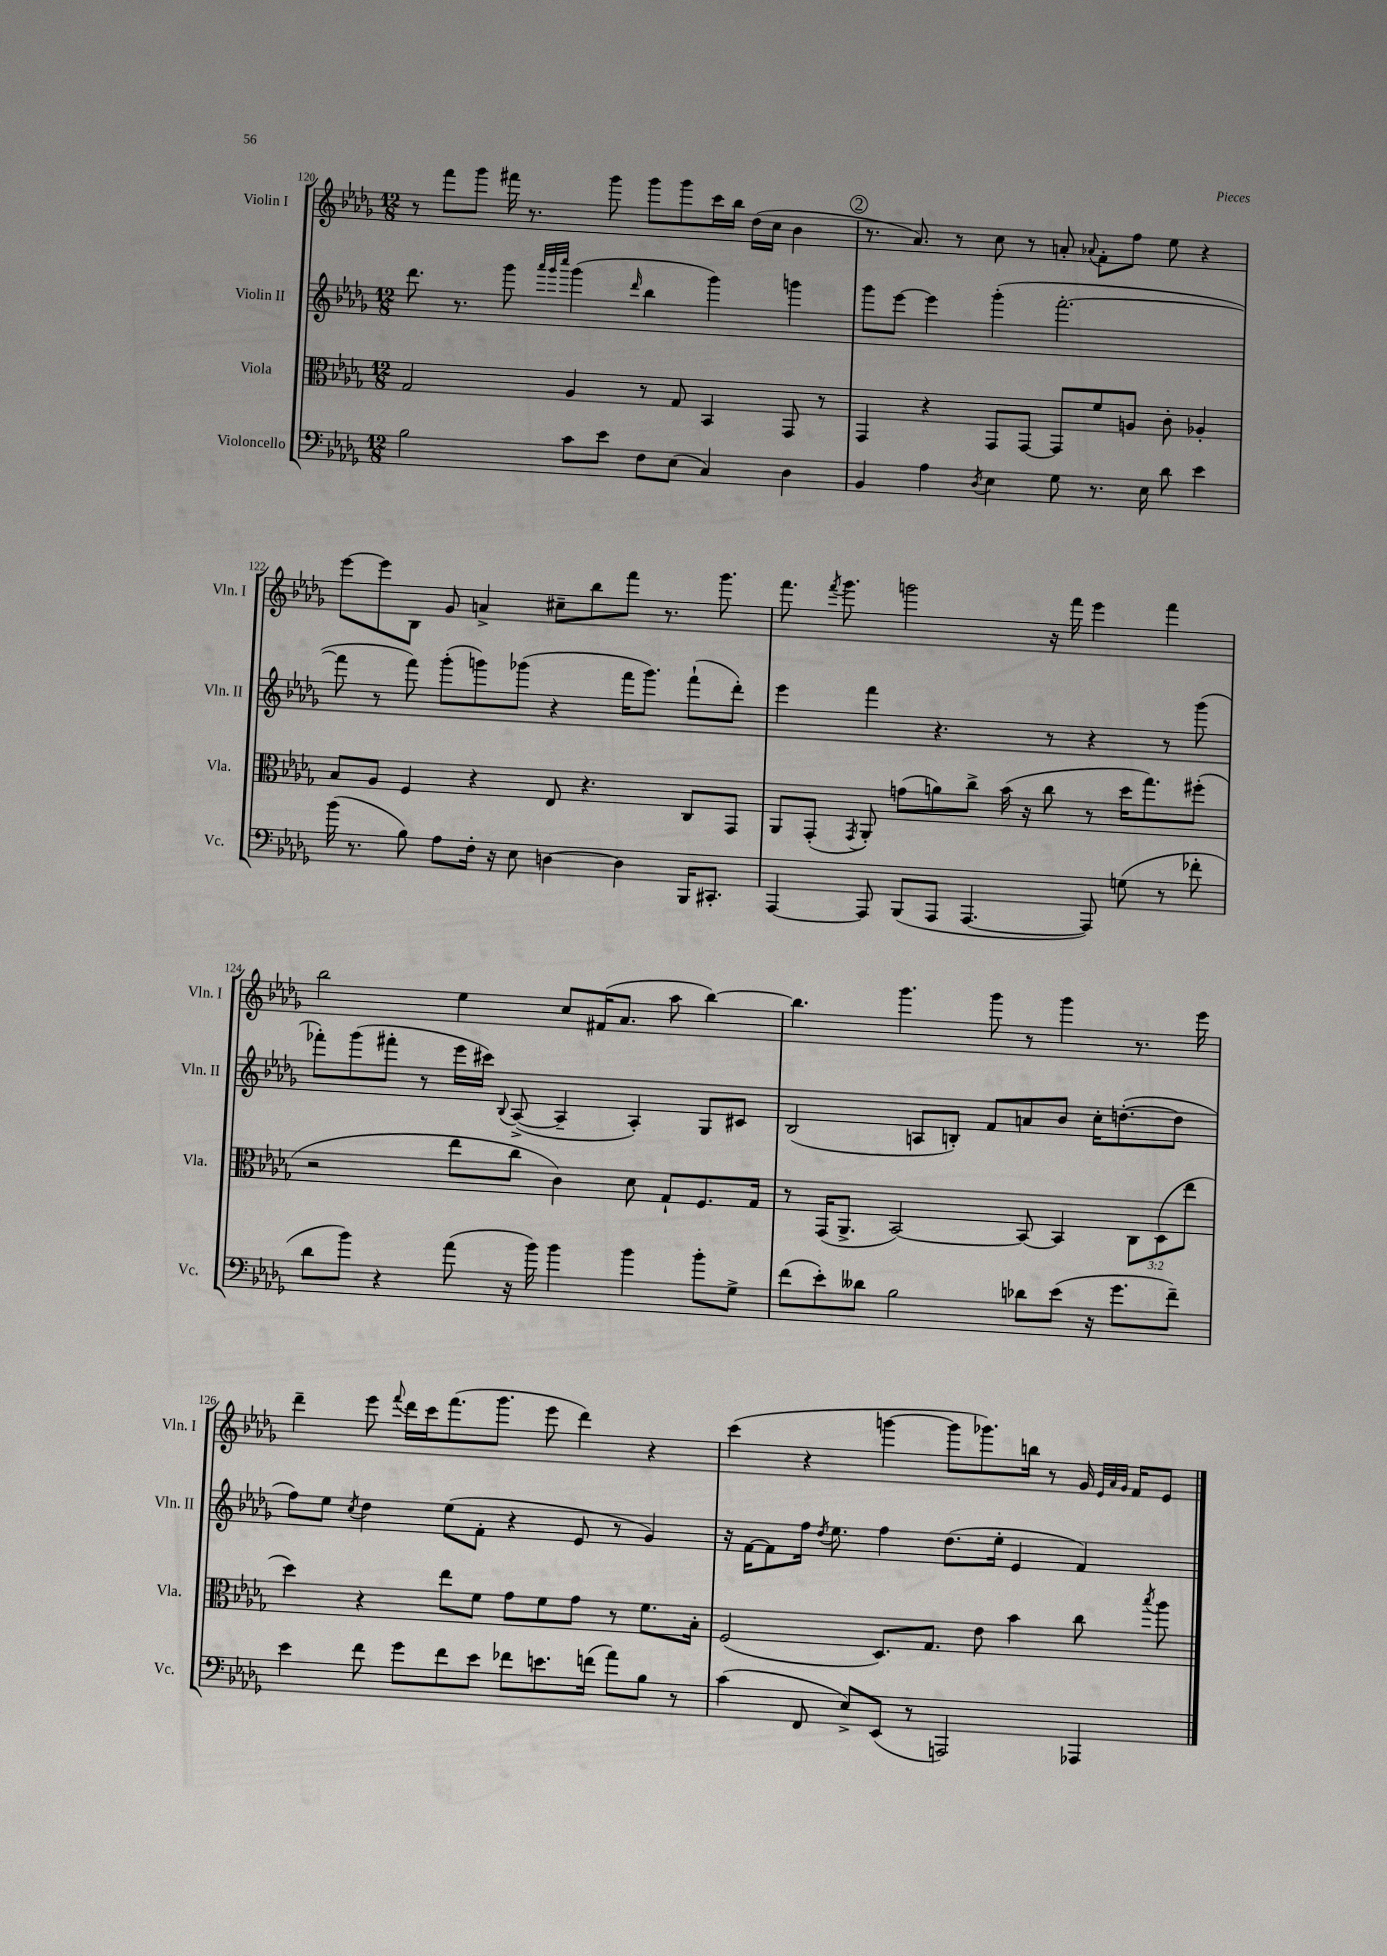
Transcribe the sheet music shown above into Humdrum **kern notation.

**kern	**kern	**kern	**kern
*part4	*part3	*part2	*part1
*staff4	*staff3	*staff2	*staff1
*I"Violoncello	*I"Viola	*I"Violin II	*I"Violin I
*I'Vc.	*I'Vla.	*I'Vln. II	*I'Vln. I
*clefF4	*clefC3	*clefG2	*clefG2
*k[b-e-a-d-g-]	*k[b-e-a-d-g-]	*k[b-e-a-d-g-]	*k[b-e-a-d-g-]
*M12/8	*M12/8	*M12/8	*M12/8
=120	=120	=120	=120
2B-\	2G-/	8.ddd-\	8r
.	.	.	8fff\L
.	.	8.r	.
.	.	.	8ggg-\J
.	.	8ggg-\	16fff#X\
.	.	.	8.r
.	.	32qqaaa-/LLL	.
.	.	32qqggg-/	.
.	.	32qqcccc/JJJ	.
8c\L	4A-/	(4ggg-\	.
8e-\J	.	.	8ggg-\
.	.	16qqddd-/	.
8F\L	8r	4bb-\	8ggg-\L
(8E-\J	8G-/	.	8ggg-\
4C/)	4BB-/	4ggg-\)	16ccc\L
.	.	.	16bb-\JJ
.	.	.	(16dd-\LL
.	.	.	16cc\JJ
4D-\	8GG-/	4gggn\	4b-\
.	8r	.	.
!!LO:REH:place=s1:t=2
=121	=121	=121	=121
4BB-/	4GG-/	8ggg-\L	8.r
.	.	[8eee-\J	.
.	.	.	8.a-/)
4A-\	4r	4eee-\]	.
.	.	.	8r
8qD-/	.	.	.
4E-\	8GG-/L	(4ggg-'\	8cc\
.	[8GG-/J	.	8r
8G-\	8GG-/L]	[2.fff'\	8an'/
.	.	.	8qqa-X/
8.r	8f/	.	8f'\L
.	8An/J	.	8ff\J
16E-\	.	.	.
8d-\	8c'\	.	8ee-\
4e-\	4A-X'/	.	4r
!!LO:LB:g=z
=122	=122	=122	=122
(16b-\	8B-/L	8fff\]	[8eee-\L
8.r	.	.	.
.	8A-/J	8r	8eee-\]
8B-\)	4F/	8fff\)	8B-\J
8A-\L	.	(8ggg-'\L	8g-/
16F'\Jk	4r	8gggn\)	4an^/
16r	.	.	.
8E-\	.	(8ggg-X\J	.
[4Dn\	8E-/	4r	8cc#X~\L
.	4.r	.	8bb-\
4D\]	.	16fff\KL	8fff\J
.	.	8.ggg-\J)	.
.	.	.	8.r
16BBB-/KL	8C/L	(8fff`\L	.
8.CC#X'/J	.	.	8.ggg-\
.	8GG-/J	8ddd-'\J)	.
=123	=123	=123	=123
[4AAA-/	8AA-/L	4eee-\	8.fff\
.	(8GG-'/J	.	.
.	.	.	8qfff/
.	.	.	8.ggg-\
.	8qGG-/	.	.
8AAA-/]	8AA-'/)	4fff\	.
(8BBB-/L	(8gn\L	.	2gggn\
8AAA-/J	8an\)	4.r	.
[4.AAA-/	8cc^\J	.	.
.	(16b-\	.	.
.	16r	.	.
.	8cc\	8r	16r
.	.	.	16fff\
8AAA-/])	8r	4r	4eee-\
(8Gn\	16dd-\KL	.	.
.	8.gg-\)	.	.
8r	.	8r	4fff\
8f-X'\	(8ff#X'\J	(8ggg-\	.
!!LO:LB:g=z
=124	=124	=124	=124
8d-\L	2r	8fff-X'\L)	2bb-\
8b-\J)	.	(8ggg-\	.
4r	.	8fff#X'\J	.
.	.	8r	.
(8a-\	8ee-\L	16eee-\LL	4ee-\
.	.	16ccc#X\JJ)	.
.	.	8qqB-/	.
16r	8cc\J	([8A-^/	.
16b-\)	.	.	.
4b-\	4c\)	4A-~/]	8cc/L
.	.	.	(16f#X/K
.	.	.	8.a-/J
4b-\	8d-\	4A-'/)	.
.	8G-`/L	.	8aa-\
8b-'\L	8.F/	8G-/L	[4bb-\)
8G-^\J	.	8c#X/J	.
.	16G-/Jk	.	.
=125	=125	=125	=125
(8f\L	8r	(2B-/	4.bb-\]
8e-'\)	(16GG-/KL	.	.
.	8.AA-^/J	.	.
8d--X\J	.	.	.
2B-\	[2BB-/)	.	4.ggg-\
.	.	8An/L	.
.	.	8Bn'/J)	.
.	.	8f/L	8ggg-\
8d-X\L	8BB-/_	8an/	8r
(8e-\J	4BB-/]	8b-/J	4ggg-\
16r	.	16cc'\KL	.
8.g-\L	.	([8.ddn'\	.
.	12C\L	.	8.r
.	(12D-\	.	.
8f~\J)	.	8dd\J]	.
.	12ee-\J	.	.
.	.	.	16eee-\
!!LO:LB:g=z
=126	=126	=126	=126
4e-\	4dd-\)	8ff\L)	4ddd-~\
.	.	8ee-\J	.
.	.	8qcc/	.
8f\	4r	4dd-\	8eee-\
.	.	.	8qqfff/
8g-\L	.	.	16ddd-\LL
.	.	.	16ccc\J
8f\	8ee-\L	(8ee-\L	(8.fff\
8e-\J	8f\J	8f'\J	.
.	.	.	8.ggg-\J
8f-X\L	8g-\L	4r	.
8.en\	8f\	.	8eee-\
.	8g-\J	8e-/	4ddd-\)
(16fn\Jk	.	.	.
8a-\L)	8r	8r	.
8B-\J	8.f\L	4g-/)	4r
8r	.	.	.
.	16B-'\Jk	.	.
=127	=127	=127	=127
(4c\	(2F/	16r	(4ccc\
.	.	[16f\KL	.
.	.	8f\]	.
8FF/	.	16ff\Jk	4r
.	.	8qdd-/	.
.	.	8.ee-\	.
8E-^/L)	.	.	.
(8EE-/J	8.D-/L)	4ff\	[4gggn\
8r	.	.	.
.	8.G-/J	.	.
2AAAn/)	.	(8.dd-\L	8ggg\L]
.	8e-\	.	8.ggg-X\)
.	.	16ee-'\Jk	.
.	4b-\	4e-/	.
.	.	.	16bbn\Jk
.	.	.	8r
4AAA-X/	8cc\	4f/)	16g-/
.	.	.	32qqe-/LLL
.	.	.	32qqa-/
.	.	.	32qqg-/JJJ
.	.	.	16f/KL
.	8qbb-/	.	.
.	8aa-\	.	8e-/J
==	==	==	==
*-	*-	*-	*-
